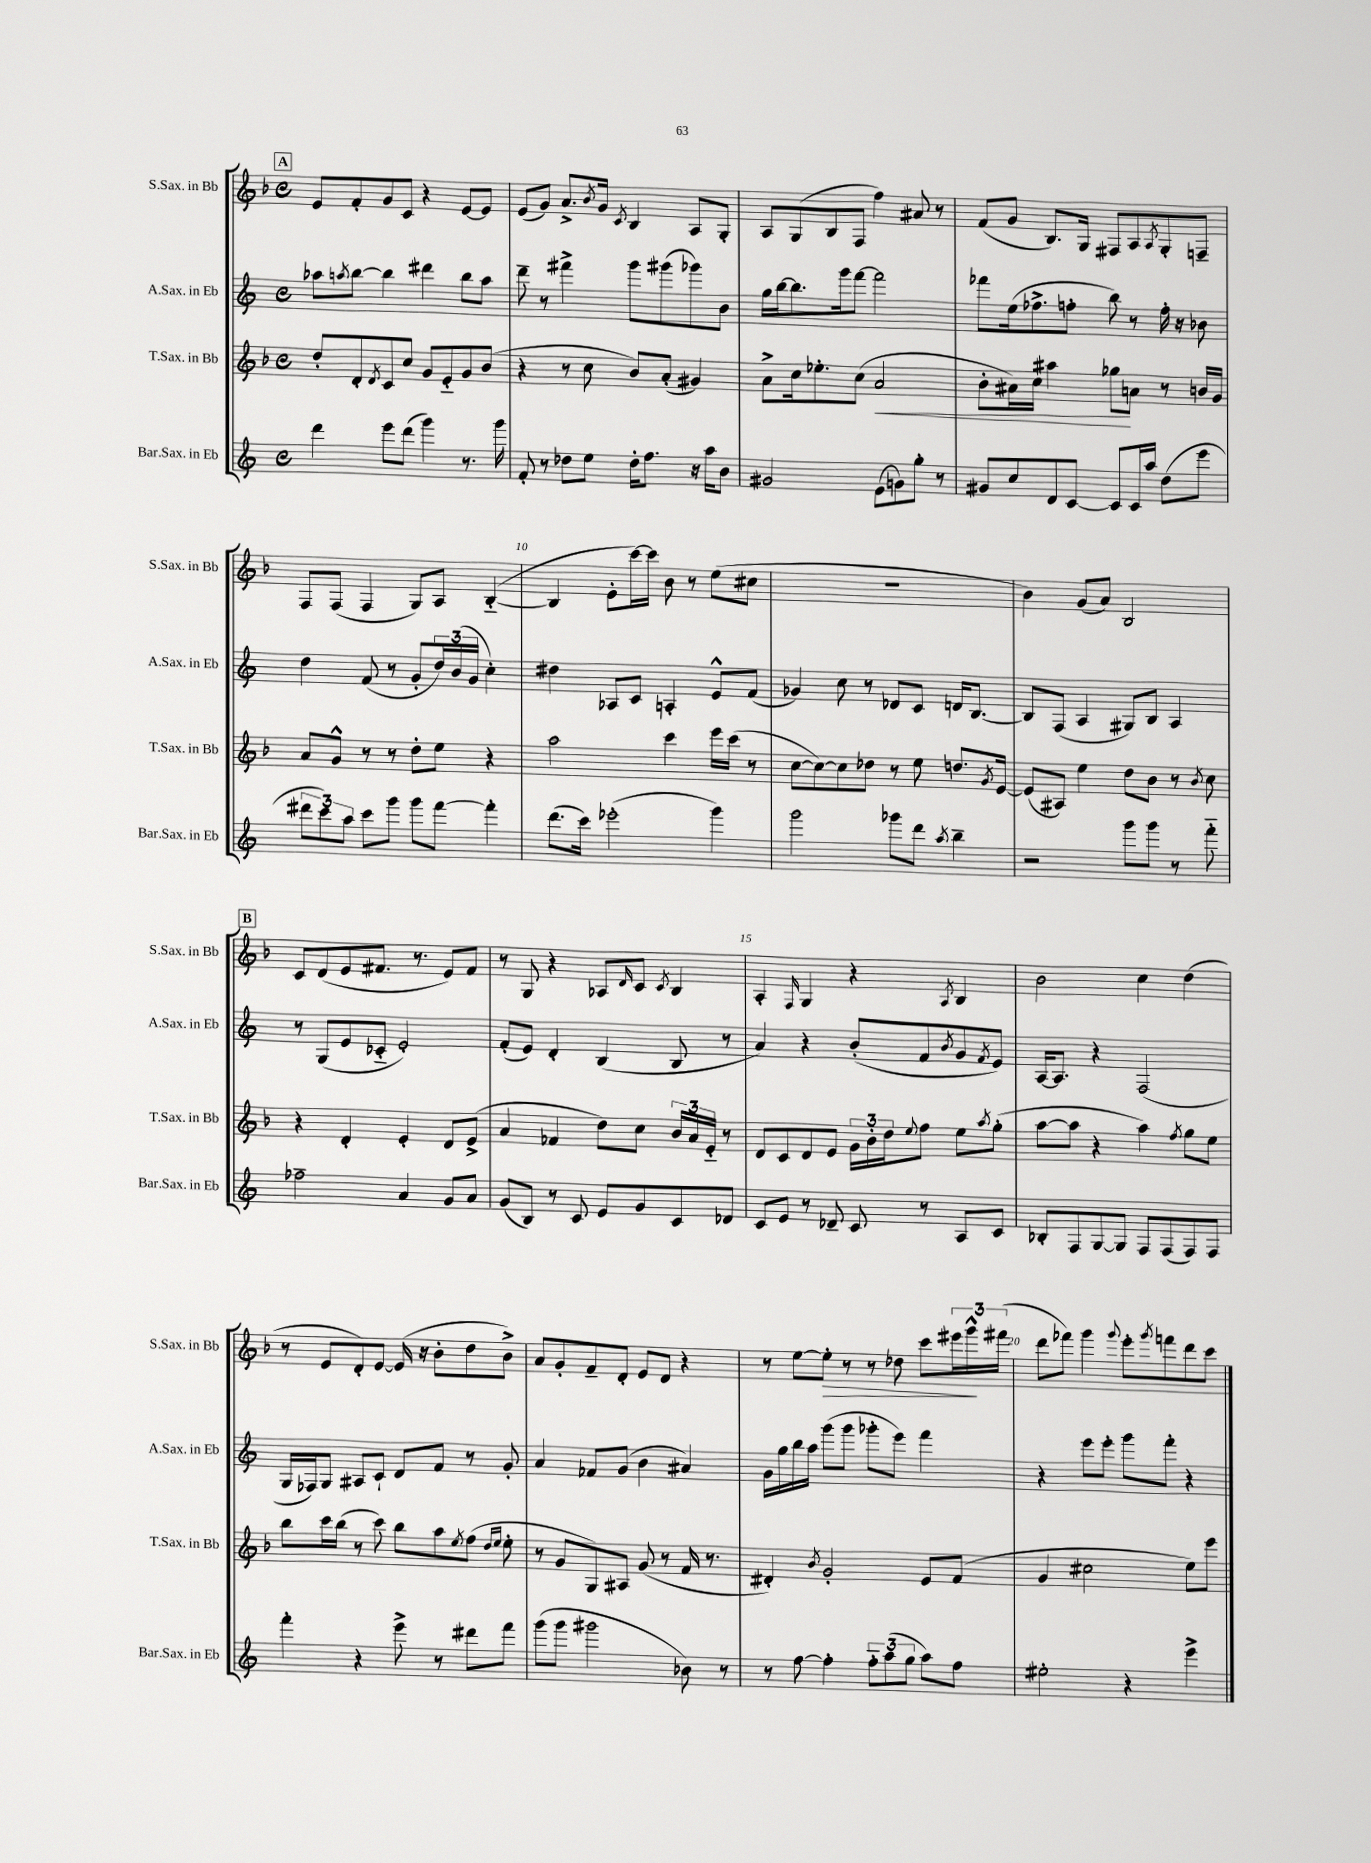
<<
\new StaffGroup <<
\new Staff = "s0" \with { instrumentName = "S.Sax. in Bb" shortInstrumentName = "S.Sax. in Bb" } {
    \clef treble \key f \major \defaultTimeSignature \time 4/4
    \mark \markup { \box "A" } e'8 f'8-. g'8 c'8 r4 e'8~ e'8 |
    e'8( g'8) a'8.-> \acciaccatura { bes'8 } g'16 \acciaccatura { c'8 } bes4 a8 g8-. |
    a8 g8( bes8 f8 f''4) ais'8 r8 |
    f'8( g'8 bes8.) g16 fis8 a8 \acciaccatura { a8 } g8-. f8-- |
    f8 f8( f4 g8) a8 bes4~-_( |
    bes4 e'8-. c'''16~) c'''16 bes'8 r8 e''8( cis''8 |
    R1 |
    bes'4) g'8( a'8) bes2 |
    \mark \markup { \box "B" } c'8 d'8( e'8 fis'8. r8. e'8) fis'8 |
    r8 g8 r4 aes8 \grace { d'16 } c'8 \acciaccatura { c'8 } bes4 |
    a4-. \grace { f16 } g4 r4 \acciaccatura { a8 } bes4 |
    bes'2 c''4 d''4( |
    r8 e'8 d'8-.) e'8~ e'16( r16 bes'8-. d''8 bes'8->) |
    a'8 g'8-. f'8-- d'8-. e'8 d'8 r4 |
    r8 e''8~ e''8-.\> r8 r8 des''8 c'''8 \tuplet 3/2 { eis'''16 g'''16-^\! fis'''16( } |
    d'''8 fes'''8) g'''4 \appoggiatura { g'''8 } e'''8-. \acciaccatura { g'''8 } f'''8 d'''8 c'''8 \bar "|." |
}
\new Staff = "s1" \with { instrumentName = "A.Sax. in Eb" shortInstrumentName = "A.Sax. in Eb" } {
    \clef treble \key c \major \defaultTimeSignature \time 4/4
    \mark \markup { \box "A" } aes''8 \acciaccatura { a''8 } b''8~ b''4 dis'''4 b''8 a''8 |
    d'''8-- r8 fis'''4-> g'''8 gis'''8( ges'''8) b'8 |
    g''16 b''16~ b''8. g'''16 f'''8~ f'''2 |
    fes'''8 e''16( fes''8.-> f''8-. b''8) r8 f''16-. r16 bes'8 |
    d''4 f'8( r8 g'8-. \tuplet 3/2 { d''16) b'16( g'16 } c''4-.) |
    dis''4 aes8 c'8 a4-. e'8-^ f'8( |
    ges'4) c''8 r8 des'8 c'8 d'16 b8.~ |
    b8 f8( a4 gis8) b8 a4 |
    \mark \markup { \box "B" } r8 g8( e'8 ces'8-_ e'2-.) |
    f'8-.( e'8) d'4-. b4( b8 r8 |
    a'4) r4 b'8-.( f'8 \acciaccatura { b'8 } g'8 \acciaccatura { f'8 } e'8) |
    a16~ a8. r4 f2( |
    g16 fes16) g8 ais8 c'8-! d'8 f'8 r8 g'8-. |
    a'4 fes'8 g'8( b'4 ais'4) |
    g'16 g''16 b''16 a''16 g'''8( g'''8 ges'''8-. e'''8) f'''4 |
    r4 e'''8 e'''8-. g'''8 f'''8-. r4 \bar "|." |
}
\new Staff = "s2" \with { instrumentName = "T.Sax. in Bb" shortInstrumentName = "T.Sax. in Bb" } {
    \clef treble \key f \major \defaultTimeSignature \time 4/4
    \mark \markup { \box "A" } d''8-. d'8-. \acciaccatura { d'8 } c'8 c''8 g'8 e'8-_ g'8 bes'8( |
    r4 r8 c''8 bes'8) a'8-.( gis'4) |
    a'8-> c''16 ees''8.-. c''8( a'2\< |
    bes'8-. ais'16) c''16 ais''4 ges''8\! a'8 r8 b'16 g'16 |
    a'8 g'8-^ r8 r8 d''8-. e''8 r4 |
    a''2 c'''4 e'''16 c'''16( r8 |
    c''8~ c''8~) c''8 des''8 r8 e''8 d''8. \acciaccatura { g'8 } e'16~ |
    e'8( ais8) e''4 d''8 bes'8 r8 \acciaccatura { bes'8 } c''8 |
    \mark \markup { \box "B" } r4 d'4-. e'4-. d'8 e'8->( |
    a'4 fes'4 d''8) c''8 \tuplet 3/2 { bes'16 a'16 e'16-_ } r8 |
    d'8 c'8 d'8 e'8 \tuplet 3/2 { g'16 bes'16-. d''16 } \appoggiatura { e''8 } f''8 e''8 \acciaccatura { a''8 } g''8-.( |
    a''8~ a''8 r4 a''4) \acciaccatura { f''8 } g''8 e''8 |
    bes''8 c'''16 bes''16( r8 c'''8) bes''8 a''8 \acciaccatura { e''8 } f''8( \grace { d''16 e''16 } e''8-. |
    r8 g'8 g8) ais8 g'8( r8 f'16 r8. |
    dis'4-.) \acciaccatura { bes'8 } g'2-. e'8 f'8( |
    g'4 cis''2 e''8) e'''8 \bar "|." |
}
\new Staff = "s3" \with { instrumentName = "Bar.Sax. in Eb" shortInstrumentName = "Bar.Sax. in Eb" } {
    \clef treble \key c \major \defaultTimeSignature \time 4/4
    \mark \markup { \box "A" } d'''4 e'''8 d'''8( g'''4) r8. g'''16 |
    f'8-. r8 des''8 e''8 des''16-. f''8. r16 a''16 b'8 |
    gis'2 e'8( g'8) g''8-. r8 |
    gis'8 c''8 d'8 c'8~ c'8 c'16 a''16 d''8( e'''8 |
    \tuplet 3/2 { dis'''8 c'''8) a''8 } c'''8 g'''8 g'''8 f'''8~ f'''4-. |
    d'''8.( c'''16) ees'''2-.( g'''4) |
    g'''2 ges'''8 d'''8 \acciaccatura { a''8 } b''4-- |
    r2 g'''8 g'''8 r8 f'''8-_ |
    \mark \markup { \box "B" } fes''2-- a'4 g'8 a'8 |
    g'8( b8) r8 c'8 e'8 g'8 c'8 des'8 |
    c'8 e'8 r8 des'8-- c'8 r8 a8 c'8 |
    bes8-. f8 g8~ g8 f8 f8( f8) f8 |
    f'''4-. r4 e'''8-> r8 dis'''8 f'''8 |
    g'''8( g'''8 gis'''2 bes'8) r8 |
    r8 f''8~ f''4-. \tuplet 3/2 { f''8-_ a''8( g''8 } a''8) f''8 |
    eis''2-. r4 e'''4-> \bar "|." |
}
>>
>>
\layout { \context { \Score currentBarNumber = #5 \override BarNumber.break-visibility = ##(#f #t #t) barNumberVisibility = #(every-nth-bar-number-visible 5) } }
